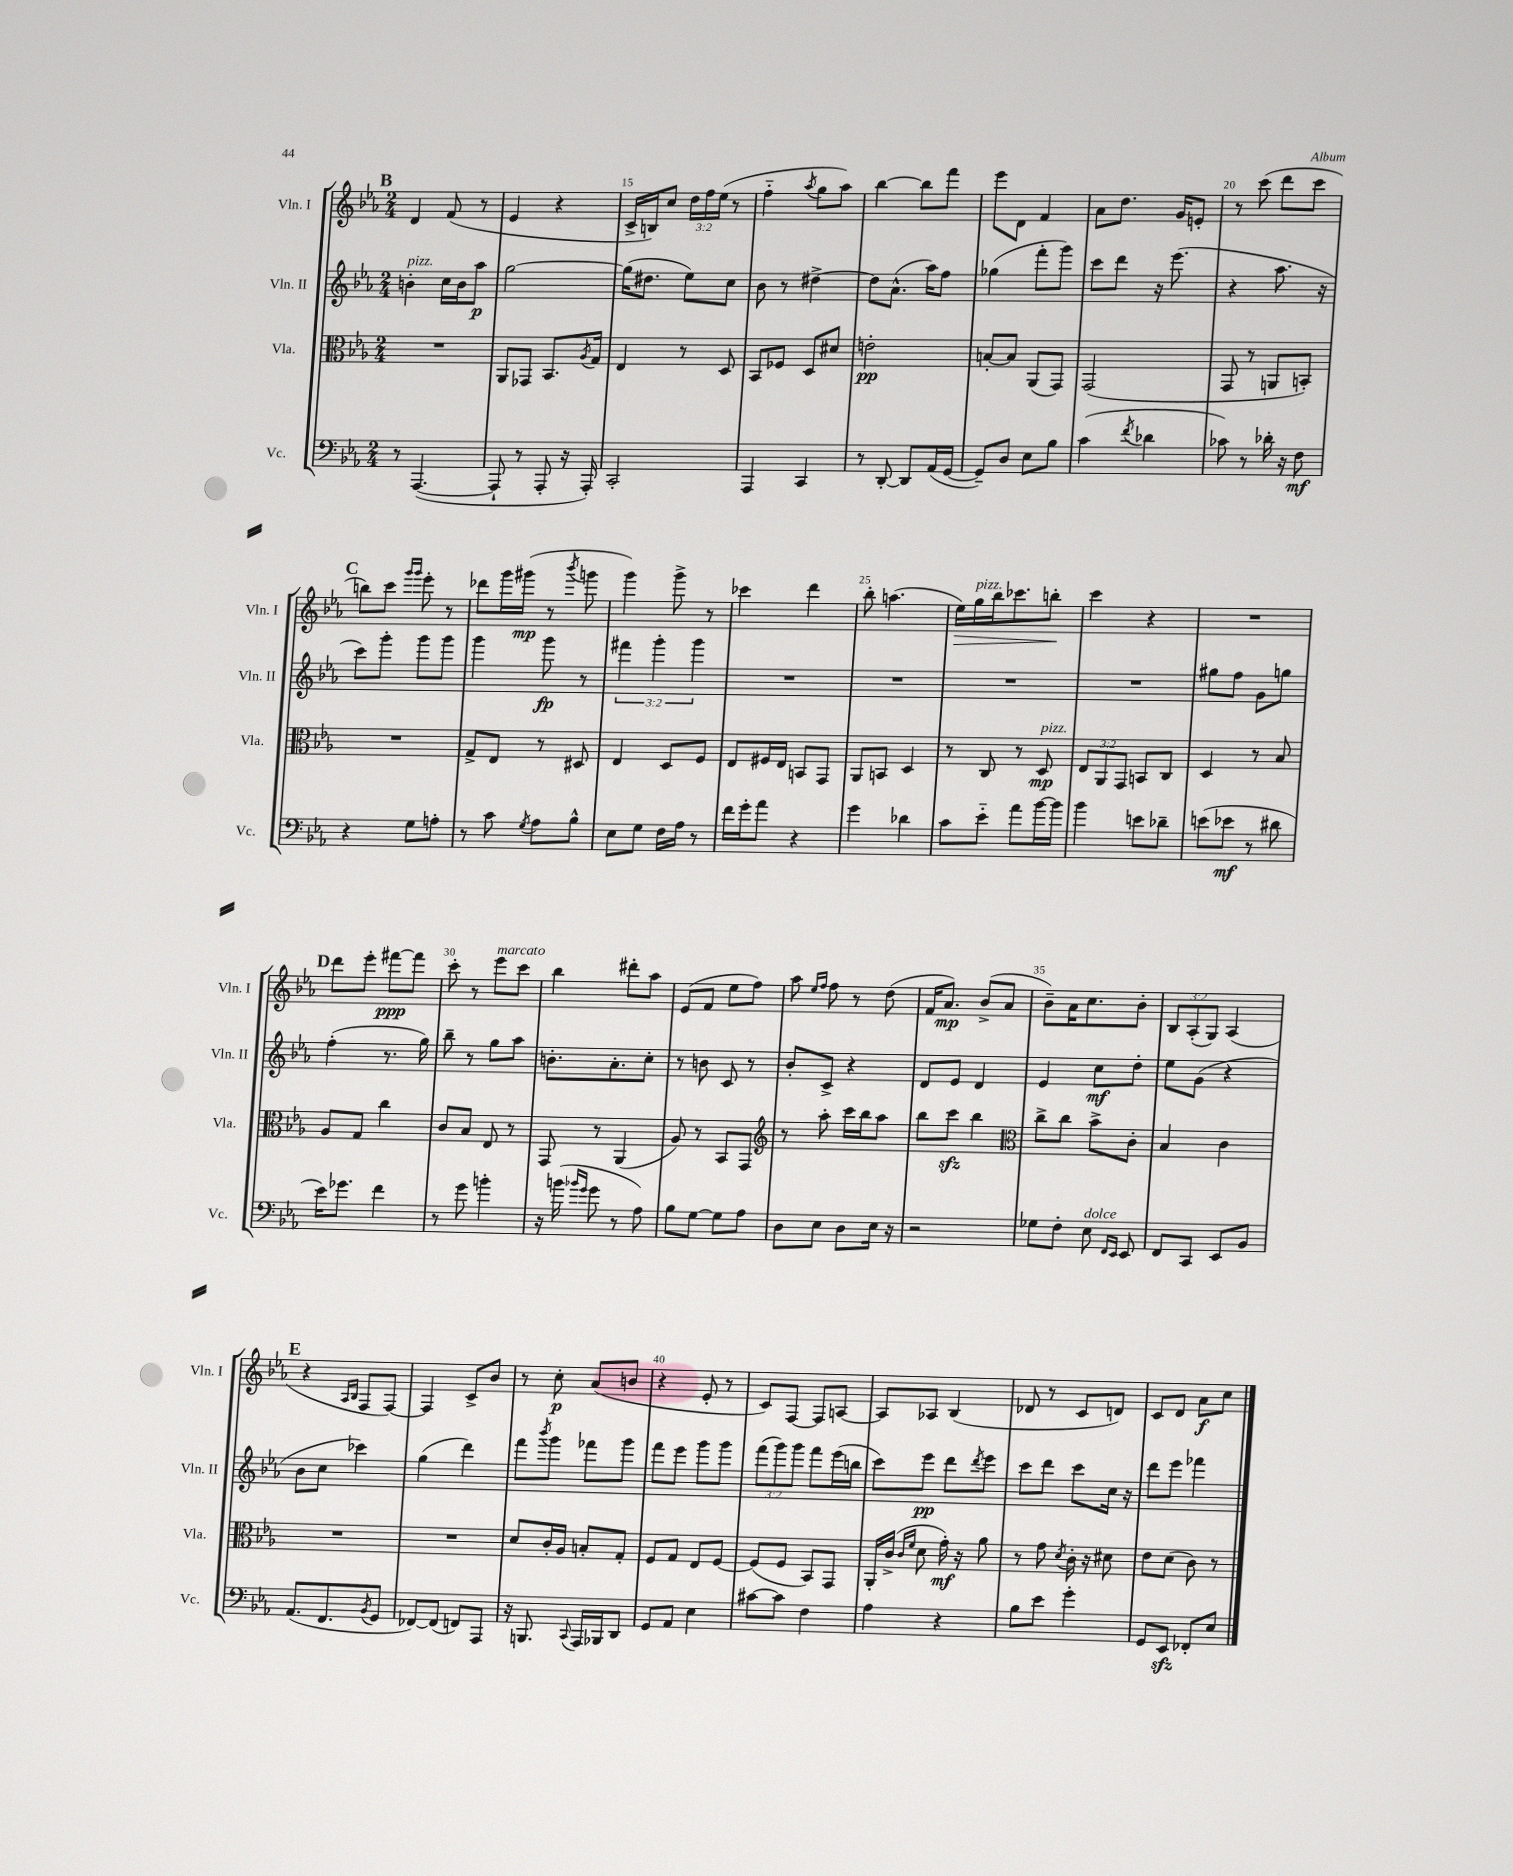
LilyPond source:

<<
\new StaffGroup <<
\new Staff = "s0" \with { instrumentName = "Vln. I" shortInstrumentName = "Vln. I" } {
    \clef treble \key ees \major \numericTimeSignature \time 2/4 \override Staff.TupletNumber.text = #tuplet-number::calc-fraction-text
    \mark \markup { \bold "B" } d'4 f'8( r8 |
    ees'4 r4 |
    c'16-> b16) c''8 \tuplet 3/2 { d''16 f''16 ees''16( } r8 |
    f''4-_ \acciaccatura { aes''8 } g''8 aes''8) |
    bes''4~ bes''8 f'''8 |
    ees'''8 d'8 f'4 |
    aes'8 d''8. g'16 e'8-. |
    r8 c'''8( d'''8 c'''8 |
    \mark \markup { \bold "C" } b''8) c'''8 \grace { g'''16 g'''16 } ees'''8-. r8 |
    des'''8 g'''16 gis'''16\mp( r8 \acciaccatura { bes'''8 } g'''8 |
    g'''4) g'''8-> r8 |
    ces'''4 d'''4 |
    bes''8-. a''4.( |
    ees''16\>) g''16^\markup { \italic "pizz." } bes''16 ces'''8. b''8-.\! |
    c'''4 r4 |
    R2 |
    \mark \markup { \bold "D" } d'''8 ees'''8-. fis'''8~\ppp fis'''8 |
    c'''8-. r8 ees'''8^\markup { \italic "marcato" } c'''8 |
    bes''4 dis'''8-. aes''8 |
    ees'8( f'8 ees''8 f''8) |
    aes''8 \grace { ees''16 f''16 } f''8 r8 d''8( |
    f'16 aes'8.\mp) bes'8->( aes'8 |
    bes'8--) aes'16 c''8. bes'8-. |
    \tuplet 3/2 { bes8 aes8-.( g8) } aes4( |
    \mark \markup { \bold "E" } r4 \grace { aes16 bes16 } f8 f8~) |
    f4 c'8-> bes'8 |
    r8 c''8-.\p aes'8( b'8 |
    r4 ees'8-. r8 |
    c'8) f8~ f8 a8~ |
    a8 aes8 bes4( |
    des'8 r8 c'8 d'8) |
    c'8 d'8 aes'8\f c''8 \bar "|." |
}
\new Staff = "s1" \with { instrumentName = "Vln. II" shortInstrumentName = "Vln. II" } {
    \clef treble \key ees \major \numericTimeSignature \time 2/4 \override Staff.TupletNumber.text = #tuplet-number::calc-fraction-text
    \mark \markup { \bold "B" } b'4-.^\markup { \italic "pizz." } c''16 b'16 aes''8\p |
    g''2~ |
    g''16( dis''8. ees''8) c''8 |
    bes'8 r8 dis''4~-> |
    dis''8 aes'8.-^( aes''16) f''8 |
    ges''4( f'''8-. g'''8) |
    c'''8 d'''8 r16 ees'''8.( |
    r4 aes''8. r16 |
    \mark \markup { \bold "C" } c'''8) g'''8-. g'''8 g'''8 |
    g'''4 g'''8\fp r8 |
    \tuplet 3/2 { fis'''4 g'''4-. g'''4 } |
    R2 |
    R2 |
    R2 |
    R2 |
    gis''8 f''8 g'8 g''8 |
    \mark \markup { \bold "D" } f''4-.( r8. g''16) |
    bes''8-- r8 g''8 aes''8 |
    b'8.-. aes'8.-. c''8-. |
    r8 b'8 c'8 r8 |
    bes'8-. c'8-> r4 |
    d'8 ees'8 d'4 |
    ees'4 c''8\mf d''8-. |
    ees''8 g'8( r4 |
    \mark \markup { \bold "E" } bes'8 c''8 ces'''4) |
    g''4( d'''4) |
    f'''8 \acciaccatura { bes'''8 } g'''8 fes'''8 g'''8 |
    f'''8 ees'''8 g'''8 g'''8 |
    \tuplet 3/2 { f'''8( g'''8) g'''8 } f'''8 ees'''16( b''16 |
    c'''8) ees'''8\pp d'''8 \acciaccatura { d'''8 } ees'''8 |
    c'''8 d'''8 c'''8 c''16 r16 |
    d'''8 ees'''8 fes'''4 \bar "|." |
}
\new Staff = "s2" \with { instrumentName = "Vla." shortInstrumentName = "Vla." } {
    \clef alto \key ees \major \numericTimeSignature \time 2/4 \override Staff.TupletNumber.text = #tuplet-number::calc-fraction-text
    \mark \markup { \bold "B" } R2 |
    aes,8 ges,8 bes,8. \acciaccatura { aes8 } g16 |
    ees4 r8 d8 |
    bes,8 fes8 d8 dis'8 |
    e'2-.\pp |
    b8~-. b8 aes,8( g,8) |
    g,2( |
    g,8 r8 a,8 b,8-.) |
    \mark \markup { \bold "C" } R2 |
    g8-> ees8 r8 dis8 |
    ees4 d8 f8 |
    ees8 fis16 ees16 b,8 g,8 |
    aes,8 b,8 d4 |
    r8 c8 r8 d8\mp^\markup { \italic "pizz." } |
    \tuplet 3/2 { ees8 aes,8 g,8 } b,8 c8 |
    d4 r8 bes8 |
    \mark \markup { \bold "D" } aes8 g8 c''4 |
    c'8 bes8 ees8 r8 |
    g,8 r8 aes,4( |
    aes8) r8 bes,8 g,8 |
    \clef treble r8 aes''8-. c'''16 bes''16 aes''8 |
    bes''8 c'''8\sfz bes''4 |
    \clef alto c''8-> c''8 bes'8-> c'8-. |
    bes4 c'4 |
    \mark \markup { \bold "E" } R2 |
    R2 |
    d'8 c'16-. aes16 b8-. g8-. |
    f8 g8 ees8 f8~ |
    f8( f8 bes,8) g,8 |
    aes,16-. c'16->( \grace { c'16 f'16 } d'8 g'16-.\mf) r16 aes'8 |
    r8 g'8 \acciaccatura { d'8 } c'16-. r16 dis'8 |
    ees'8 d'8( c'8) r8 \bar "|." |
}
\new Staff = "s3" \with { instrumentName = "Vc." shortInstrumentName = "Vc." } {
    \clef bass \key ees \major \numericTimeSignature \time 2/4
    \mark \markup { \bold "B" } r8 aes,,4.~( |
    aes,,8-! r8 aes,,8-. r16 aes,,16-.) |
    c,2-. |
    aes,,4 c,4 |
    r8 d,8~-. d,8 aes,16( g,16~ |
    g,8--) d8 ees8 bes8 |
    c'4( \acciaccatura { f'8 } des'4 |
    ces'8) r8 des'16-. r16 f8\mf |
    \mark \markup { \bold "C" } r4 g8 a8-. |
    r8 c'8 \acciaccatura { g8 } aes8 bes8-^ |
    ees8 g8 f16 aes16 r8 |
    f'16 g'16-. aes'8 r4 |
    g'4 des'4 |
    c'8 ees'8-_ aes'8 bes'16~ bes'16 |
    bes'4 e'8 des'8-- |
    e'8( ees'8\mf r8 dis'8 |
    \mark \markup { \bold "D" } ees'16) ges'8. f'4 |
    r8 g'8 b'4-. |
    r16 b'16( \grace { bes'16 g'16 } g'8 r8 aes8) |
    bes8 g8~ g8 aes8 |
    d8 ees8 d8 ees16 r16 |
    r2 |
    ges8 f8-. ees8^\markup { \italic "dolce" } \grace { f,16 ees,16 } ees,8 |
    f,8 c,8 ees,8 bes,8 |
    \mark \markup { \bold "E" } aes,8.( f,8. \acciaccatura { bes,8 } g,8 |
    fes,8~) fes,8( f,8) aes,,8 |
    r16 b,,8. \appoggiatura { c,8 } aes,,16 bes,,16 d,8 |
    g,8 aes,8 ees4 |
    cis'8~ cis'8 f4 |
    aes4 r4 |
    bes8 ees'8 g'4-. |
    g,8 ees,8\sfz fes,8-. ees8 \bar "|." |
}
>>
>>
\layout { \context { \Score currentBarNumber = #13 \override BarNumber.break-visibility = ##(#f #t #t) barNumberVisibility = #(every-nth-bar-number-visible 5) } }
